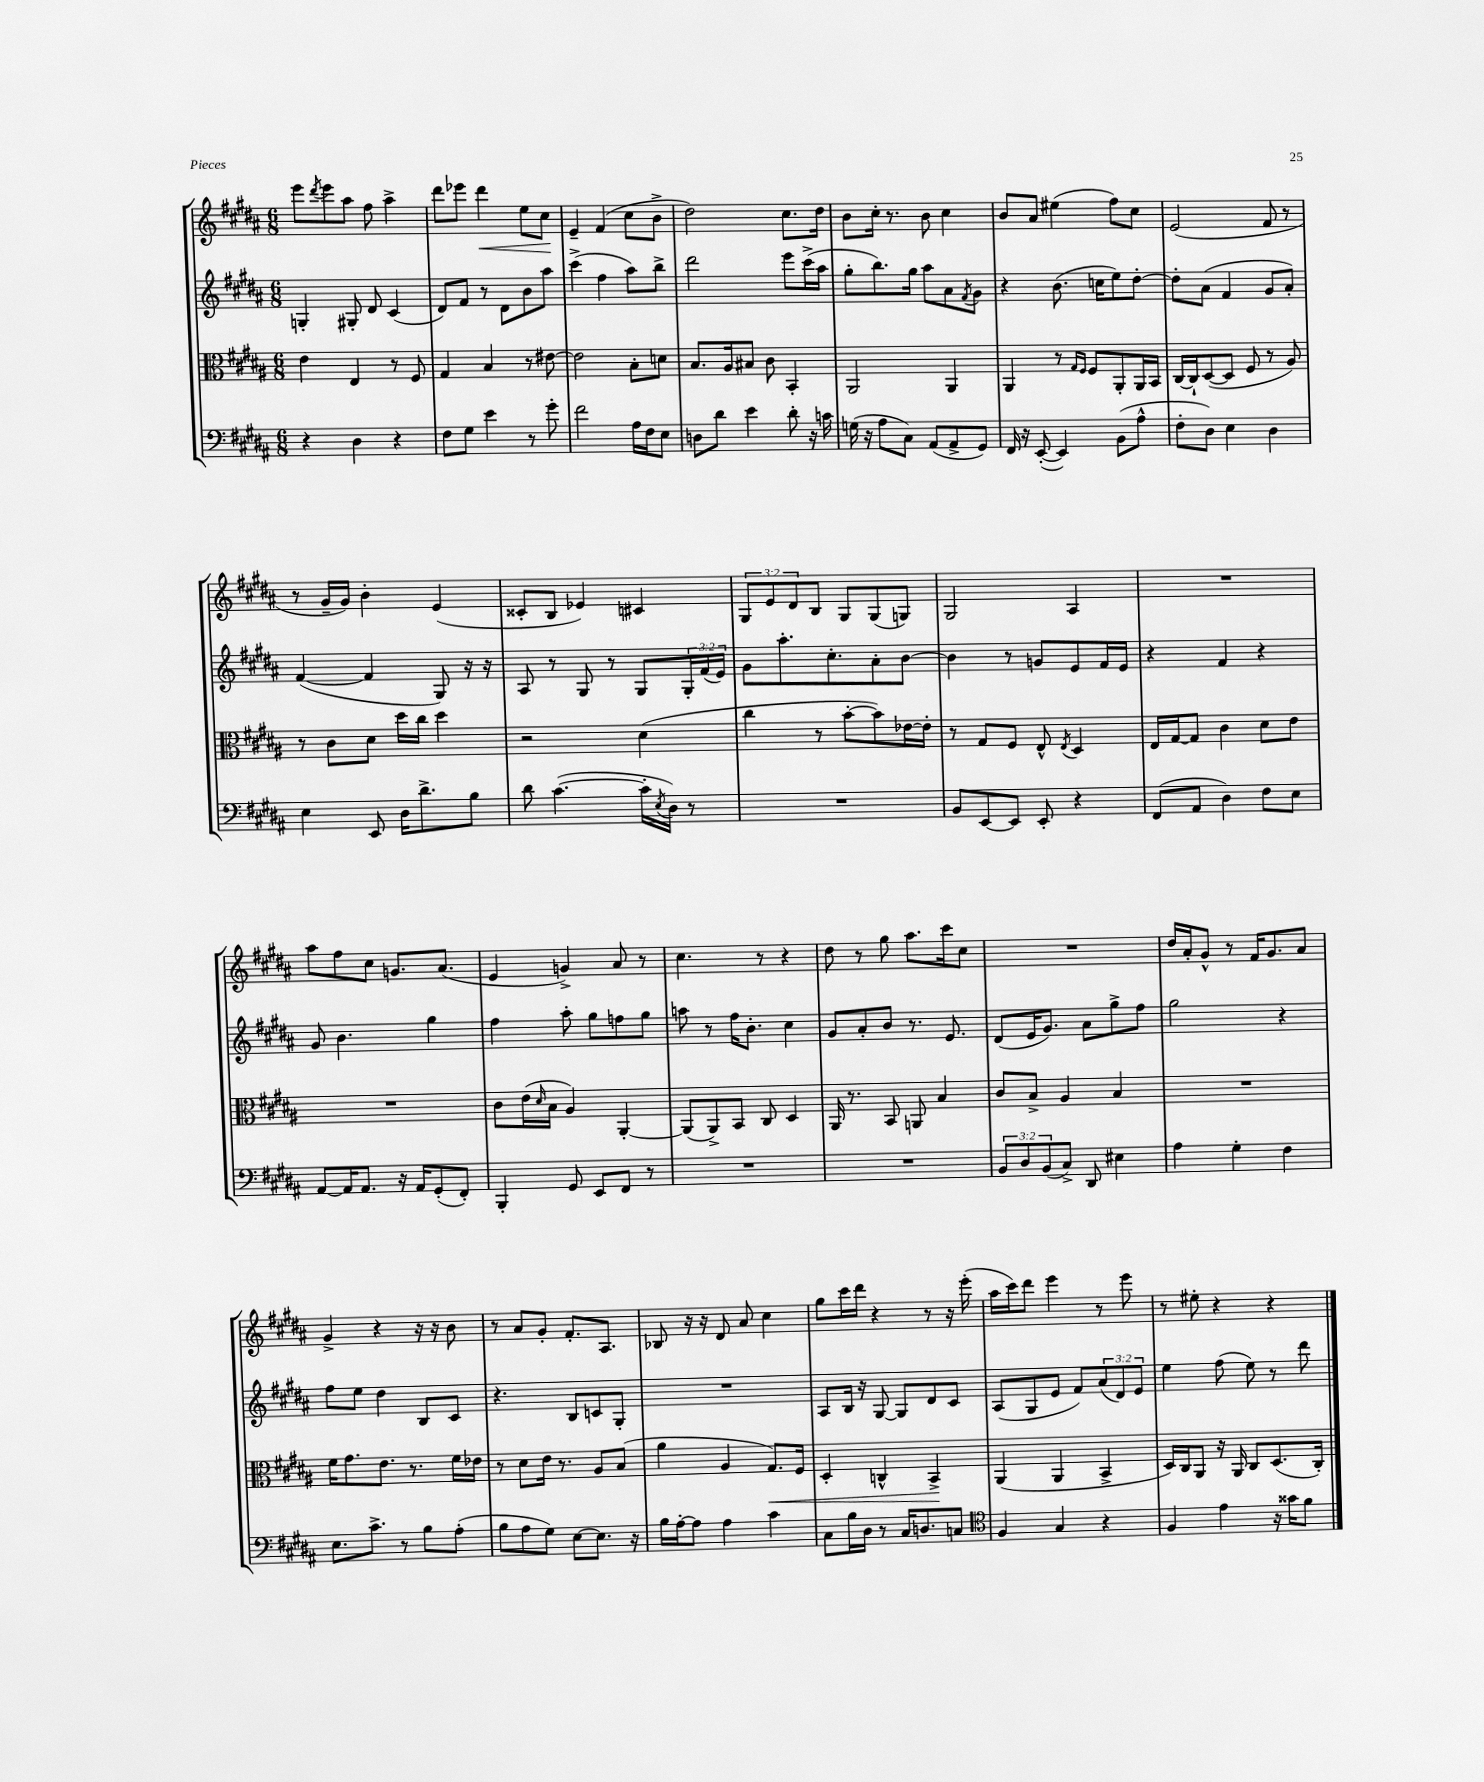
<<
\new StaffGroup <<
\new Staff = "s0" {
    \clef treble \key b \major \numericTimeSignature \time 6/8 \override Staff.TupletNumber.text = #tuplet-number::calc-fraction-text
    e'''8 \acciaccatura { dis'''8 } e'''8 ais''8 fis''8 ais''4-> |
    dis'''8 ees'''8 dis'''4\< e''8 cis''8\! |
    e'4-- fis'4( cis''8 b'8-> |
    dis''2) cis''8. dis''16 |
    b'8 cis''16-. r8. b'8 cis''4 |
    b'8 ais'8 eis''4( fis''8) cis''8 |
    e'2( fis'8 r8 |
    r8 gis'16-- gis'16) b'4-. e'4( |
    cisis'8-. b8 ees'4) cis'4 |
    \tuplet 3/2 { gis8 e'8 dis'8 } b8 gis8 gis8( g8) |
    gis2 ais4 |
    R2. |
    ais''8 fis''8 cis''8 g'8. ais'8.( |
    e'4 g'4->) ais'8 r8 |
    cis''4. r8 r4 |
    dis''8 r8 gis''8 ais''8. cis'''16 cis''8 |
    R2. |
    dis''16 ais'16-. gis'8-^ r8 fis'16 gis'8. ais'8 |
    gis'4-> r4 r16 r16 b'8 |
    r8 ais'8 gis'8-. fis'8.-. ais8. |
    bes8 r16 r16 dis'8 ais'8 cis''4 |
    gis''8 cis'''16 dis'''16 r4 r8 r16 e'''16-.( |
    ais''16 cis'''16) dis'''8 e'''4 r8 e'''8 |
    r8 eis''8-. r4 r4 \bar "|." |
}
\new Staff = "s1" {
    \clef treble \key b \major \numericTimeSignature \time 6/8 \override Staff.TupletNumber.text = #tuplet-number::calc-fraction-text
    g4-. gis8-. dis'8 cis'4( |
    dis'8) fis'8 r8 dis'8 b'8 ais''8 |
    cis'''4->( fis''4 ais''8) b''8-> |
    dis'''2 e'''8 cis'''16->( ais''16 |
    gis''8-. b''8.) gis''16 ais''8 ais'8 \acciaccatura { fis'8 } gis'8 |
    r4 b'8.( c''16 e''8) dis''8~-. |
    dis''8-. ais'8( fis'4 gis'8 ais'8-.) |
    fis'4~( fis'4 gis8) r16 r16 |
    ais8 r8 gis8 r8 gis8 \tuplet 3/2 { gis16-. fis'16( e'16) } |
    gis'8 ais''8.-. cis''8.-. ais'8-. b'8~ |
    b'4 r8 g'8 e'8 fis'16 e'16 |
    r4 fis'4 r4 |
    gis'8 b'4. gis''4 |
    fis''4 ais''8-. gis''8 f''8 gis''8 |
    a''8 r8 fis''16 b'8.-. cis''4 |
    gis'8 ais'8-. b'8 r8. e'8. |
    dis'8( e'16 gis'8.) ais'8 gis''8-> fis''8 |
    gis''2 r4 |
    fis''8 e''8 dis''4 b8 cis'8 |
    r4. b8 c'8 gis8-. |
    R2. |
    ais8 b16 r16 gis8~ gis8 dis'8 cis'8 |
    ais8( gis8 e'8 fis'8) \tuplet 3/2 { ais'8( dis'8) e'8 } |
    e''4 fis''8( e''8) r8 dis'''8 \bar "|." |
}
\new Staff = "s2" {
    \clef alto \key b \major \numericTimeSignature \time 6/8
    e'4 e4 r8 fis8 |
    gis4 b4 r8 eis'8~ |
    eis'2 b8-. d'8 |
    b8. ais16 bis8 cis'8 b,4-. |
    ais,2 ais,4 |
    ais,4 r8 \grace { gis16 fis16 } fis8 ais,8-. ais,16 b,16 |
    cis16~ cis16-! dis8~( dis8 fis8 r8 ais8) |
    r8 cis'8 dis'8 dis''16 cis''16 dis''4 |
    r2 dis'4( |
    cis''4 r8 b'8~-. b'8) ees'16~ ees'16-. |
    r8 gis8 fis8 e8-^ \acciaccatura { e8 } dis4 |
    e16 gis16~ gis8 cis'4 dis'8 e'8 |
    R2. |
    cis'8 e'16( \grace { dis'16 } b16 ais4) ais,4~-. |
    ais,8( ais,8->) b,8 cis8 dis4 |
    ais,16 r8. b,8 a,8 b4 |
    cis'8 b8-> ais4 b4 |
    R2. |
    fis'16 gis'8. e'8. r8. fis'16 ees'16 |
    r8 dis'8 e'16 r8. ais8 b8( |
    ais'4 ais4 gis8.\<) fis16 |
    dis4-. c4-^ b,4->\! |
    ais,4( ais,4 b,4-> |
    dis16) cis16 ais,8 r16 ais,16 cis8 dis8.( cis16-.) \bar "|." |
}
\new Staff = "s3" {
    \clef bass \key b \major \numericTimeSignature \time 6/8 \override Staff.TupletNumber.text = #tuplet-number::calc-fraction-text
    r4 dis4 r4 |
    fis8 gis8 e'4 r8 gis'8-. |
    fis'2 ais16 fis16 e8 |
    d8 dis'8 e'4 dis'8-. r16 c'16 |
    g16( r16 ais8 cis8) ais,8( ais,8-> gis,8) |
    fis,16 r16 e,8~-.( e,4) b,8( ais8-^ |
    fis8-. dis8) e4 dis4 |
    e4 e,8 dis16 dis'8.-> b8 |
    dis'8 cis'4.~( cis'16-. \acciaccatura { e8 } dis16) r8 |
    R2. |
    b,8 e,8~ e,8 e,8-. r4 |
    fis,8( ais,8 dis4) fis8 e8 |
    ais,8~ ais,16 ais,8. r16 ais,16 gis,8-.( fis,8-.) |
    b,,4-. gis,8 e,8 fis,8 r8 |
    R2. |
    R2. |
    \tuplet 3/2 { b,8 dis8 b,8( } cis8->) dis,8 eis4 |
    ais4 gis4-. fis4 |
    e8. cis'8.-> r8 b8 ais8-.( |
    b8 ais8 gis8) e8~ e8. r16 |
    b16 ais16~-. ais8 ais4 cis'4 |
    cis8 b16 dis16 r8 cis16 d8. c8 |
    \clef tenor fis4 gis4 r4 |
    fis4 e'4 r16 gisis'16 fis'8 \bar "|." |
}
>>
>>
\layout { \context { \Score \remove "Bar_number_engraver" } }
